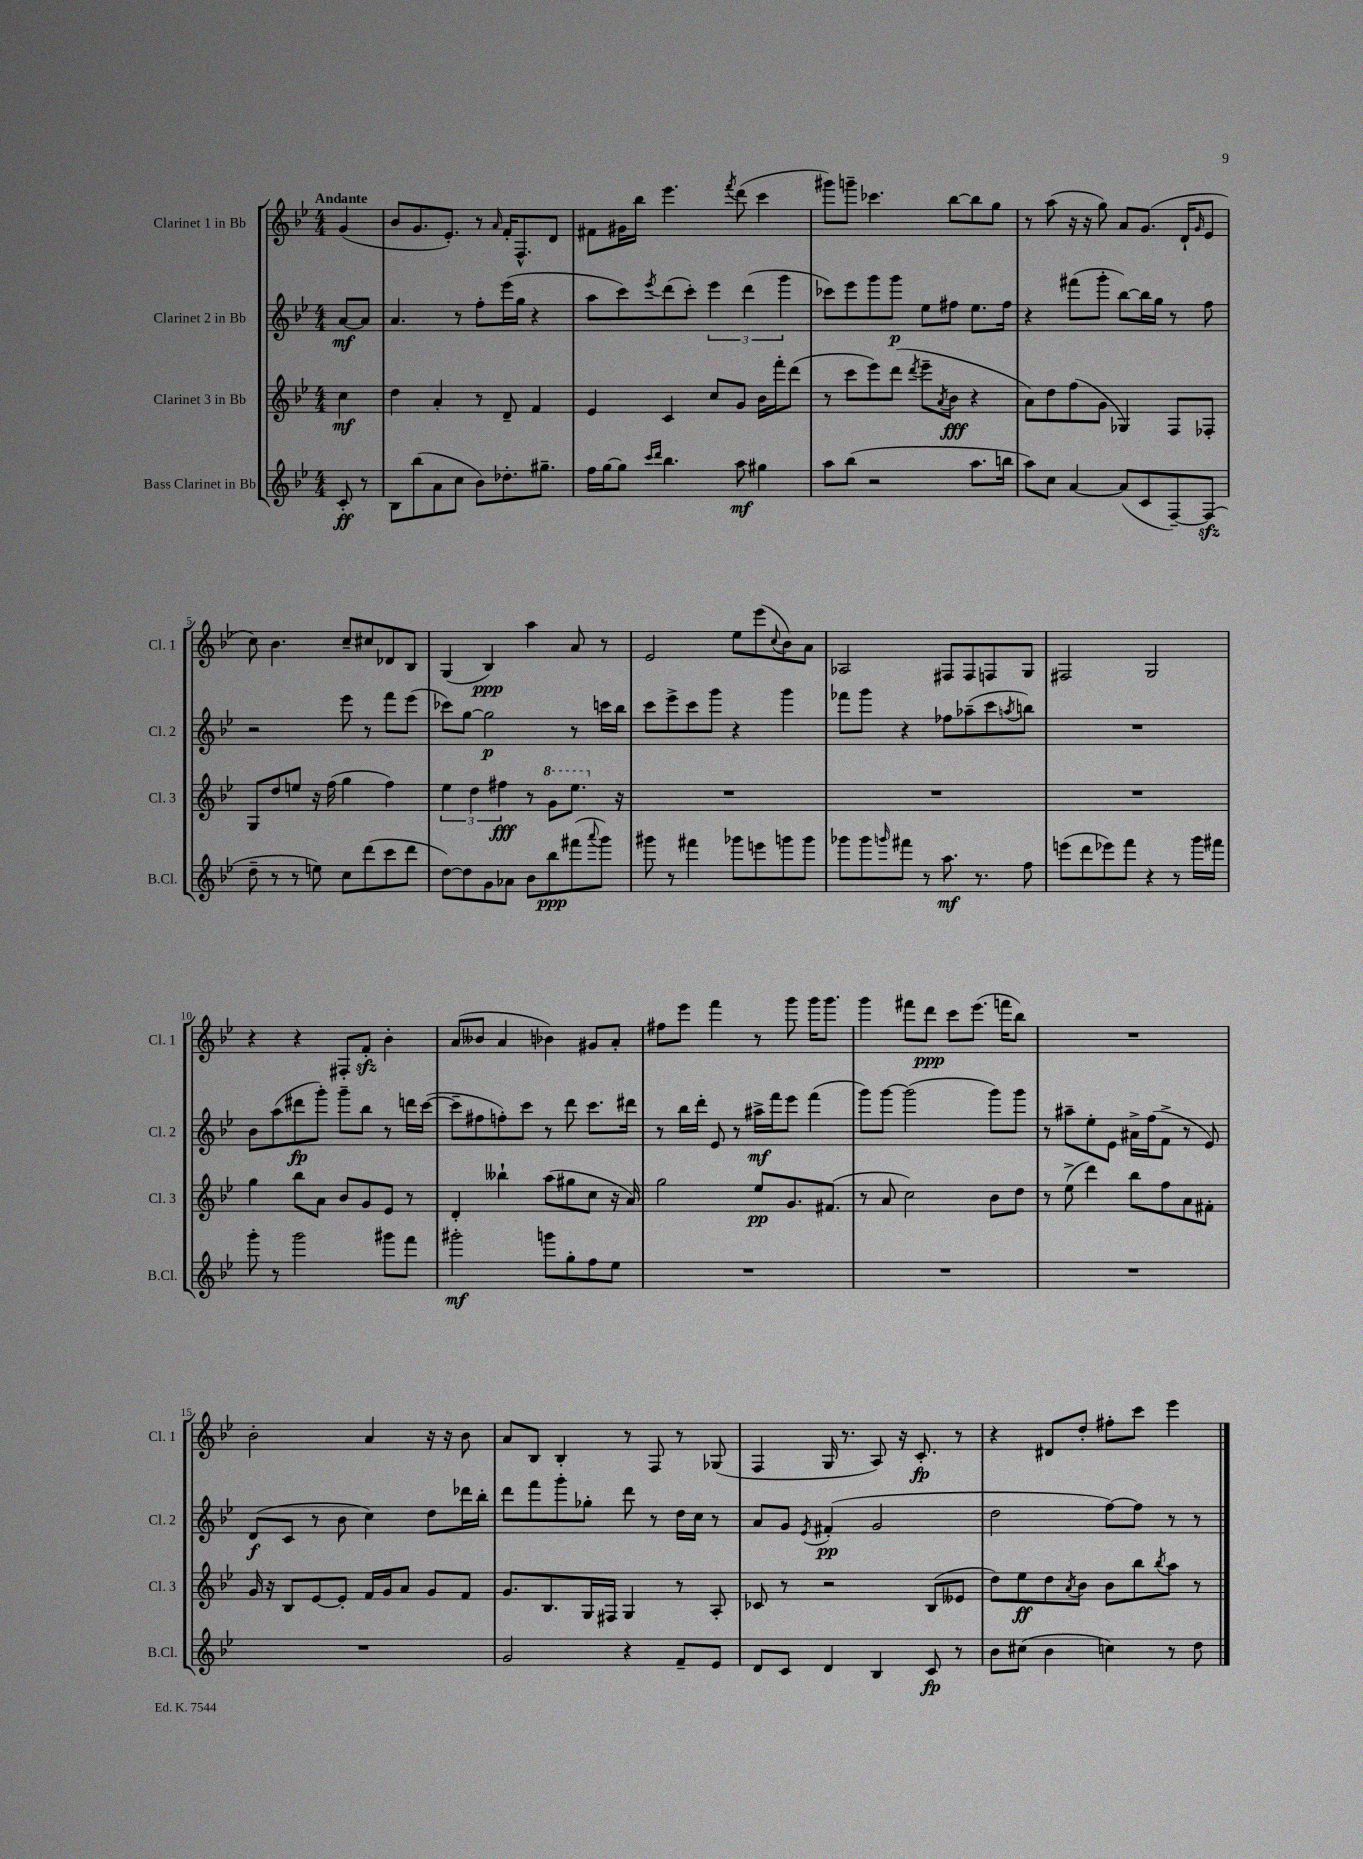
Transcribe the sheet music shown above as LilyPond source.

<<
\new StaffGroup <<
\new Staff = "s0" \with { instrumentName = "Clarinet 1 in Bb" shortInstrumentName = "Cl. 1" } {
    \clef treble \key bes \major \numericTimeSignature \time 4/4 \partial 4 \tempo "Andante"
    g'4( |
    bes'8 g'8. ees'8.-.) r8 \grace { a'16 } f'16-. f8.-^ d'8 |
    fis'8 gis'16 bes''16 ees'''4. \acciaccatura { f'''8 } d'''8( c'''4 |
    gis'''8) g'''8-- ces'''4. bes''8~ bes''8 g''8 |
    r8 a''8( r16 r16 g''8) a'8 g'8.( d'16-! \grace { g'16 } ees'8 |
    c''8) bes'4. c''8-- cis''8 des'8 bes8 |
    g4( bes4\ppp) a''4 a'8 r8 |
    ees'2 ees''8 ees'''8( \appoggiatura { c''8 } bes'8) a'8 |
    aes2 fis8 fis8 f8 g8 |
    fis2 g2 |
    r4 r4 fis8-. f'8-.\sfz bes'4-. |
    a'8( beses'8 a'4 bes'4) gis'8 a'8-. |
    fis''8 ees'''8 f'''4 r8 g'''8 g'''16 g'''8. |
    g'''4 fis'''8 d'''8\ppp c'''8 ees'''8.( f'''16 bes''8) |
    R1 |
    bes'2-. a'4 r16 r16 bes'8 |
    a'8 bes8 bes4-. r8 f8 r8 ges8( |
    f4 g16 r8. a8) r16 c'8.-.\fp r8 |
    r4 dis'8 d''8-. fis''8-. c'''8 ees'''4 \bar "|." |
}
\new Staff = "s1" \with { instrumentName = "Clarinet 2 in Bb" shortInstrumentName = "Cl. 2" } {
    \clef treble \key bes \major \numericTimeSignature \time 4/4 \partial 4
    a'8~\mf a'8 |
    a'4. r8 f''8-. ees'''16( g''16 r4 |
    a''8 c'''8) \acciaccatura { ees'''8 } d'''8( c'''8-.) \tuplet 3/2 { ees'''4 d'''4( g'''4 } |
    ces'''8) ees'''8 g'''8 g'''8\p ees''8 fis''8 ees''8. fis''16 |
    r4 fis'''8( g'''8-. bes''8~) bes''16 g''16 r8 f''8 |
    r2 ees'''8 r8 f'''8 ees'''8( |
    ces'''8) g''8~ g''2\p r8 c'''16 bes''16 |
    c'''8 ees'''8-> c'''8 g'''8 r4 g'''4 |
    fes'''8 g'''8 r4 fes''8 aes''8--( c'''8 \acciaccatura { a''8 } b''8) |
    R1 |
    bes'8 a''8( dis'''8\fp g'''8-.) g'''8-- bes''8 r8 d'''16 c'''16~( |
    c'''8-- fis''8 f''8-.) c'''8 r8 d'''8 c'''8. dis'''16 |
    r8 bes''16 d'''16-. ees'8 r8 ais''16->\mf f'''16 ees'''8 f'''4( |
    g'''8) g'''8~ g'''2( g'''8) g'''8 |
    r8 ais''8-- ees''8-. ees'8 ais'16-> f''16( f'8-> r8 ees'8) |
    d'8\f( c'8 r8 bes'8 c''4) d''8 des'''16 bes''16-. |
    d'''8 f'''8 g'''8-. ges''8-. d'''8 r8 d''16 c''16 r8 |
    a'8 g'8 \acciaccatura { ees'8 } fis'4-.\pp( g'2 |
    d''2 f''8~) f''8 r8 r8 \bar "|." |
}
\new Staff = "s2" \with { instrumentName = "Clarinet 3 in Bb" shortInstrumentName = "Cl. 3" } {
    \clef treble \key bes \major \numericTimeSignature \time 4/4 \partial 4
    c''4\mf |
    d''4 a'4-. r8 d'8-- f'4 |
    ees'4 c'4 c''8 g'8 bes'16 f'''16-. d'''8( |
    r8 c'''8 ees'''8) d'''8( \acciaccatura { d'''8 } ees'''8-- \acciaccatura { a'8 } bes'8\fff r4 |
    a'8) d''8 f''8( g'8 ges4) f8 fes8-. |
    g8 d''8 e''8 r16 f''16( g''4 f''4) |
    \tuplet 3/2 { ees''4 d''4 fis''4\fff } r8 \ottava #1 g''8 ees'''8. \ottava #0 r16 |
    R1 |
    R1 |
    R1 |
    g''4 bes''8 a'8 bes'8 g'8 ees'8 r8 |
    d'4-. beses''4-! a''8( gis''8 c''8 r16 a'16) |
    g''2 ees''8\pp g'8. fis'8.( |
    r8 a'8 c''2) bes'8 d''8 |
    r8 ees''8->( d'''4) bes''8 f''8 a'8 fis'8-. |
    g'16 r16 bes8 ees'8~ ees'8-. f'16 g'16 a'8 g'8 f'8 |
    g'8. bes8. g16 fis16 g4 r8 a8-. |
    ces'8 r8 r2 bes8( eeses'8 |
    d''8) ees''8\ff d''8 \acciaccatura { a'8 } bes'8 bes'8 bes''8 \acciaccatura { bes''8 } a''8 r8 \bar "|." |
}
\new Staff = "s3" \with { instrumentName = "Bass Clarinet in Bb" shortInstrumentName = "B.Cl." } {
    \clef treble \key bes \major \numericTimeSignature \time 4/4 \partial 4
    c'8-.\ff r8 |
    bes8 bes''8( a'8 c''8 bes'8) des''8.-. gis''8.-- |
    f''16 g''16~ g''8 \grace { c'''16 d'''16 } bes''4. a''8\mf gis''4 |
    a''8 bes''8( r2 a''8. b''16 |
    a''8) c''8 a'4~ a'8( c'8 f8~--) f8\sfz( |
    d''8-- r8 r8 e''8) c''8 d'''8( c'''8 d'''8 |
    d''8~) d''8 g'8 aes'8 bes'8 bes''8\ppp fis'''8( \appoggiatura { a'''8 } g'''8) |
    gis'''8 r8 fis'''4 ges'''8 e'''8 g'''8 g'''8 |
    ges'''8 ges'''8 \grace { g'''16 } fis'''8 r8 a''8.\mf r8. f''8 |
    e'''8( d'''8 ees'''8) f'''8 r4 r8 g'''16 fis'''16 |
    g'''8-. r8 g'''2 gis'''8 f'''8 |
    gis'''2-.\mf g'''8 g''8-. f''8 ees''8 |
    R1 |
    R1 |
    R1 |
    R1 |
    g'2 r4 f'8-- ees'8 |
    d'8 c'8 d'4 bes4 c'8\fp r8 |
    bes'8 cis''8( bes'4 c''4) r8 d''8 \bar "|." |
}
>>
>>
